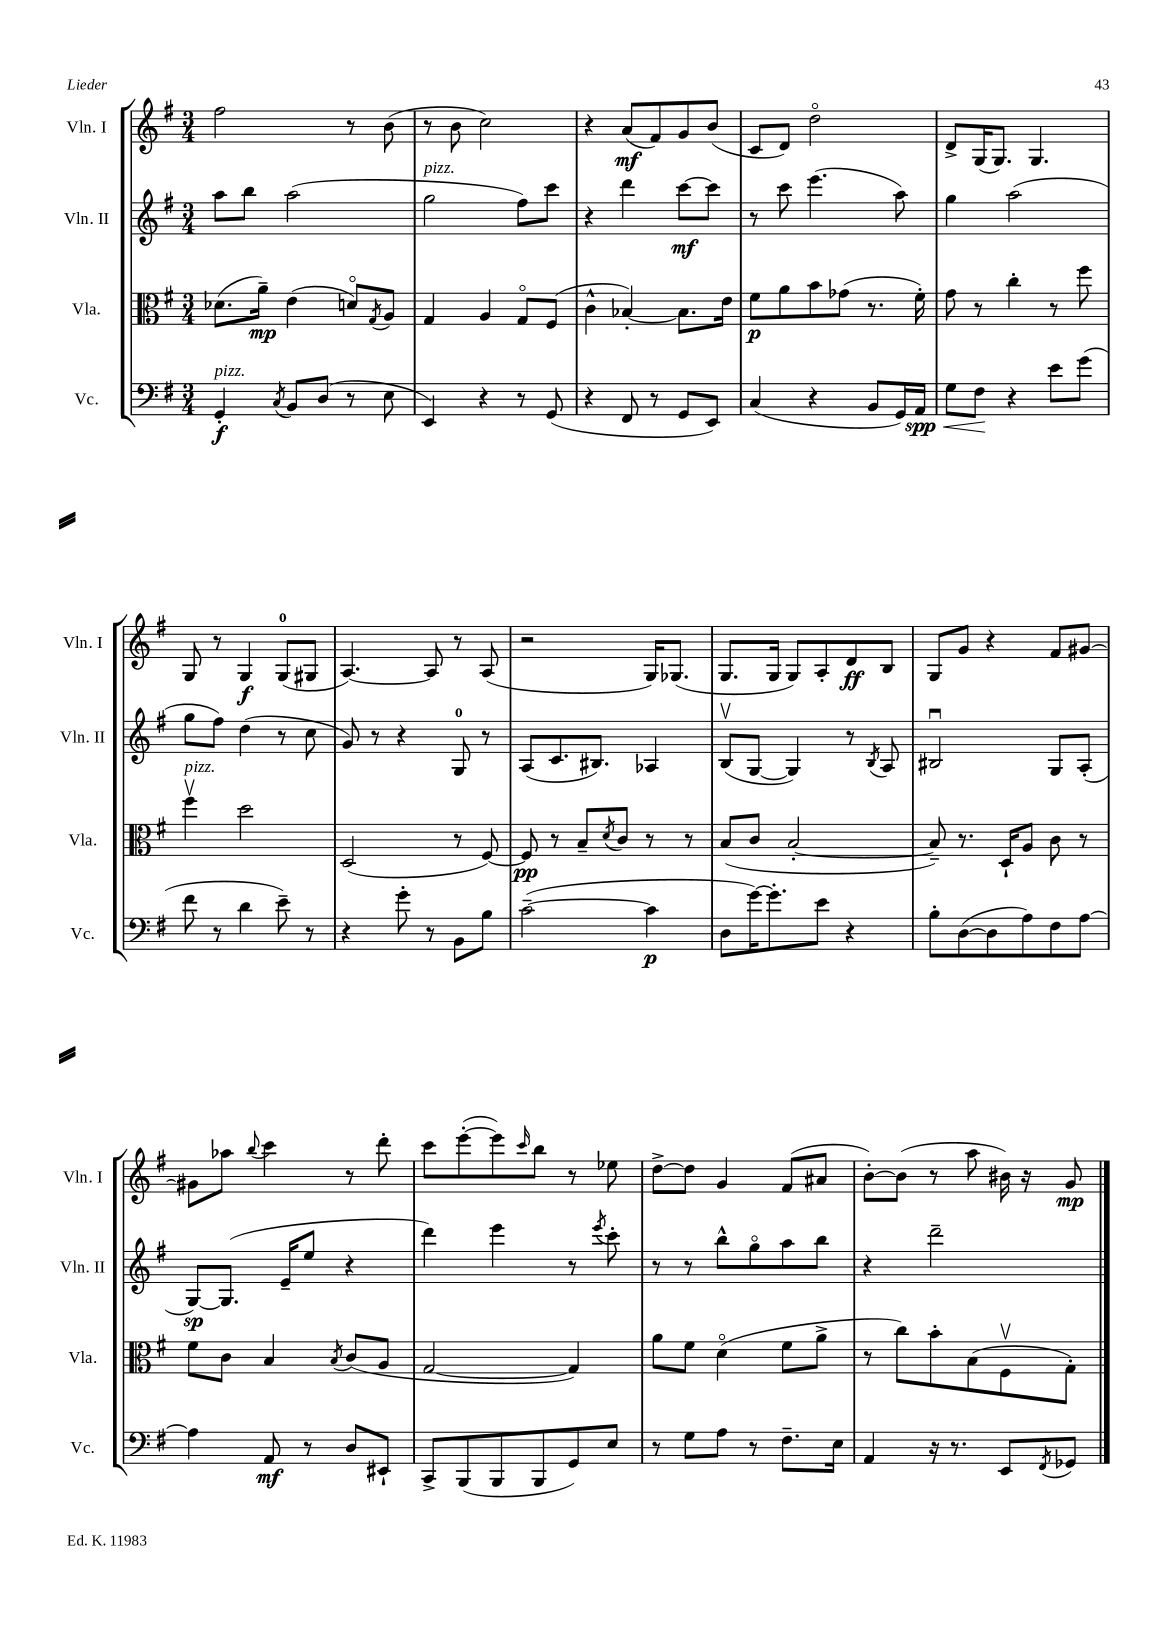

**kern	**kern	**kern	**kern
*staff4	*staff3	*staff2	*staff1
*clefF4	*clefC3	*clefG2	*clefG2
*k[f#]	*k[f#]	*k[f#]	*k[f#]
*M3/4	*M3/4	*M3/4	*M3/4
4GG'	(8.d-	8aa	2ff#
.	.	8bb	.
.	16a~)	.	.
8qC	.	.	.
8BB	(4e	(2aa	.
(8D	.	.	.
8r	8do)	.	8r
.	8qG	.	.
8E	8A	.	(8b
=	=	=	=
4EE)	4G	2gg	8r
.	.	.	8b
4r	4A	.	2cc)
8r	8Go	8ff#)	.
(8GG	(8F#	8ccc	.
=	=	=	=
4r	4c^^	4r	4r
8FF#	[4B-')	4ddd	(8a
8r	.	.	8f#)
8GG	8.B-]	[8ccc	8g
8EE)	.	8ccc]	(8b
.	16e	.	.
=	=	=	=
(4C	8f#	8r	8c
.	8a	8ccc	8d)
4r	8b	(4.eee	2ddo
.	(8g-	.	.
8BB	8.r	.	.
16GG)	.	8aa)	.
16AA	16f#')	.	.
=	=	=	=
8G	8g	4gg	8d^
8F#	8r	.	(16G
.	.	.	8.G)
4r	4cc'	(2aa	.
.	.	.	4.G
8e	8r	.	.
(8g	8ff#	.	.
=	=	=	=
8f#	4ff#v	8gg	8G
8r	.	8ff#)	8r
4d	2dd	(4dd	4G
8e~)	.	8r	(8G
8r	.	8cc	8G#
=	=	=	=
4r	(2D	8g)	[4.A)
.	.	8r	.
8g'	.	4r	.
8r	.	.	8A]
8BB	8r	8G	8r
8B	[8F#)	8r	(8A
=	=	=	=
([2c~	8F#]	(8A	2r
.	8r	8.c	.
.	8B~	.	.
.	.	8.B#)	.
.	8qd	.	.
.	8c	.	.
4c]	8r	4A-	16G)
.	.	.	(8.G-
.	8r	.	.
=	=	=	=
8D	(8B	(8Bv	8.G
[16g)	8c	[8G	.
8.g']	.	.	16G
.	[2B'	4G])	8G)
8e	.	.	8A'
4r	.	8r	8d
.	.	8qB	.
.	.	8A	8B
=	=	=	=
8B'	8B~])	2B#u	8G
([8D	8.r	.	8g
8D]	.	.	4r
.	16D`	.	.
8A)	8A	.	.
8F#	8c	8G	8f#
[8A	8r	(8A'	[8g#
=	=	=	=
4A]	8f#	[8G)	8g#]
.	8c	(8.G]	8aa-
.	.	.	8qqbb
8AA	4B	.	4ccc
.	.	16e~	.
8r	.	8ee	.
.	8qB	.	.
8D	(8c	4r	8r
8EE#`	8A	.	8ddd'
=	=	=	=
8CC^	[2G	4ddd)	8ccc
(8BBB	.	.	([8eee'
8BBB	.	4eee	8eee])
.	.	.	16qqccc
8BBB	.	.	8bb
8GG)	4G])	8r	8r
.	.	8qeee	.
8E	.	8ccc'	8ee-
=	=	=	=
8r	8a	8r	[8dd^
8G	8f#	8r	8dd]
8A	(4do	8bb^^	4g
8r	.	8ggo	.
8.F#~	8f#	8aa	(8f#
.	8a^	8bb	8a#
16E	.	.	.
=	=	=	=
4AA	8r	4r	[8b')
.	8cc)	.	(8b]
16r	8b'	2ddd~	8r
8.r	.	.	.
.	(8B	.	8aa
8EE	8F#v	.	16b#)
.	.	.	16r
8qFF#	.	.	.
8GG-	8G')	.	8g
==	==	==	==
*-	*-	*-	*-
